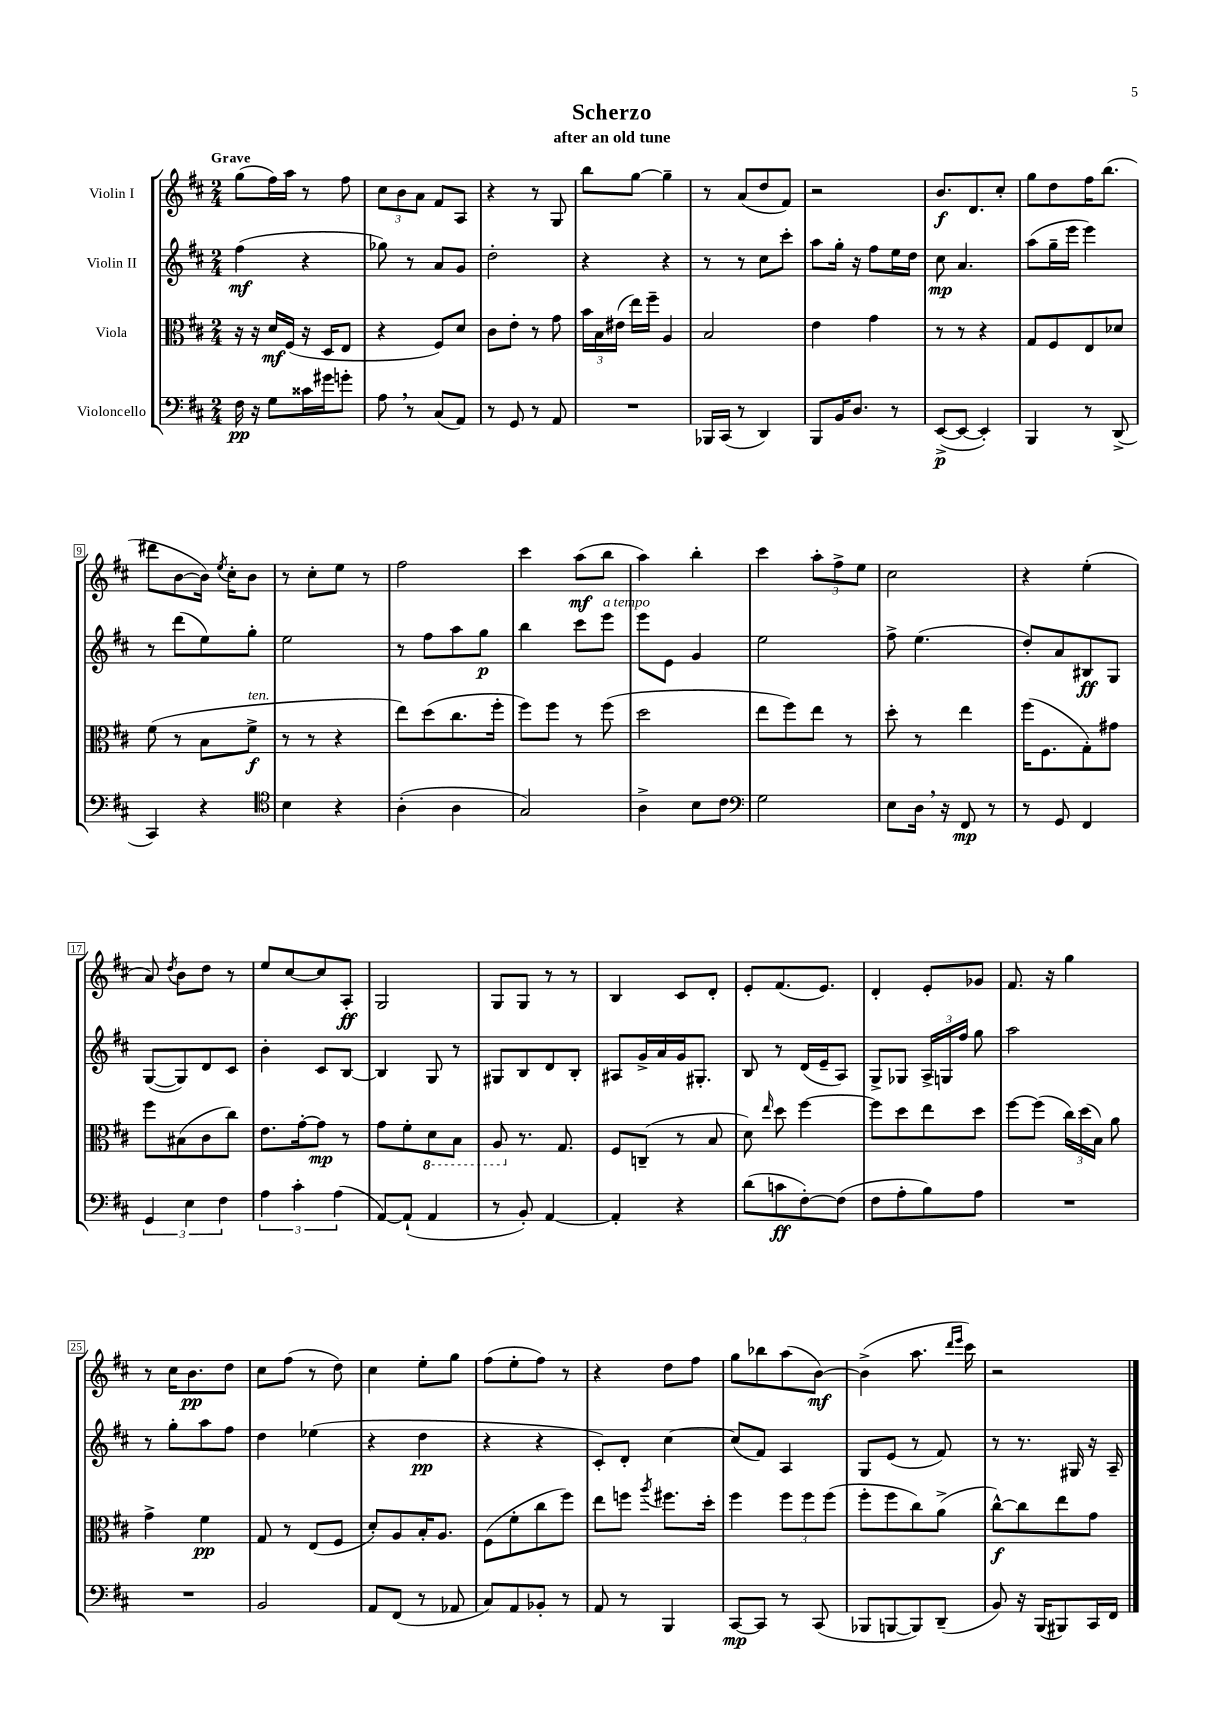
\header { title = "Scherzo" subtitle = "after an old tune" }
<<
\new StaffGroup <<
\new Staff = "s0" \with { instrumentName = "Violin I" } {
    \clef treble \key d \major \numericTimeSignature \time 2/4 \tempo "Grave"
    \autoBeamOff g''8[( fis''16) a''16] r8 fis''8 |
    \tuplet 3/2 { cis''8[ b'8 a'8] } fis'8[ a8] |
    r4 r8 g8 |
    b''8[ g''8]~ g''4-- |
    r8 a'8[( d''8 fis'8]) |
    r2 |
    b'8.[\f d'8. cis''8]-. |
    g''8[ d''8 fis''16 b''8.]( |
    dis'''8[ b'8~ b'16]) \acciaccatura { e''8 } cis''16[-. b'8] |
    r8 cis''8[-. e''8] r8 |
    fis''2 |
    cis'''4 a''8[\mf( b''8] |
    a''4) b''4-. |
    cis'''4 \tuplet 3/2 { a''8[-. fis''8-> e''8] } |
    cis''2 |
    r4 e''4-.( |
    a'8) \acciaccatura { d''8 } b'8[ d''8] r8 |
    e''8[ cis''8~ cis''8 a8]-.\ff |
    g2 |
    g8[ g8] r8 r8 |
    b4 cis'8[ d'8]-. |
    e'8[-. fis'8.( e'8.]) |
    d'4-. e'8[-. ges'8] |
    fis'8. r16 g''4 |
    r8 cis''16[ b'8.\pp d''8] |
    cis''8[ fis''8]( r8 d''8) |
    cis''4 e''8[-. g''8] |
    fis''8[( e''8-. fis''8]) r8 |
    r4 d''8[ fis''8] |
    g''8[ bes''8 a''8( b'8]~\mf) |
    b'4->( a''8. \grace { d'''16[ e'''16] } cis'''16) |
    r2 \bar "|." |
}
\new Staff = "s1" \with { instrumentName = "Violin II" } {
    \clef treble \key d \major \numericTimeSignature \time 2/4
    \autoBeamOff fis''4\mf( r4 |
    ges''8) r8 a'8[ g'8] |
    d''2-. |
    r4 r4 |
    r8 r8 cis''8[ cis'''8]-. |
    a''8[ g''16]-. r16 fis''8[ e''16 d''16] |
    cis''8\mp a'4. |
    a''8[( g''16-- e'''16] e'''4) |
    r8 d'''8[( e''8) g''8]-. |
    e''2 |
    r8 fis''8[ a''8 g''8]\p |
    b''4 cis'''8[ e'''8]^\markup { \italic "a tempo" } |
    e'''8[ e'8] g'4 |
    e''2 |
    fis''8-> e''4.( |
    d''8[-.) a'8 bis8\ff g8] |
    g8[~( g8) d'8 cis'8] |
    b'4-. cis'8[ b8]~ |
    b4 g8 r8 |
    gis8[ b8 d'8 b8]-. |
    ais8[ g'16-> a'16 g'16 gis8.]-. |
    b8 r8 d'16[( e'16-- a8]) |
    g8[-> ges8] \tuplet 3/2 { a16[-> g16 fis''16] } g''8 |
    a''2 |
    r8 g''8[-. a''8 fis''8] |
    d''4 ees''4( |
    r4 d''4\pp |
    r4 r4 |
    cis'8[-.) d'8]-. cis''4~ |
    cis''8[( fis'8]) a4 |
    g8[ e'8]( r8 fis'8) |
    r8 r8. gis16 r16 a16-- \bar "|." |
}
\new Staff = "s2" \with { instrumentName = "Viola" } {
    \clef alto \key d \major \numericTimeSignature \time 2/4
    \autoBeamOff r16 r16 d'16[\mf fis16]( r16 d16[ e8] |
    r4 fis8[) d'8] |
    cis'8[ e'8]-. r8 g'8 |
    \tuplet 3/2 { b'16[ b16 eis'16]( } e''16[) fis''16]-- a4 |
    b2 |
    e'4 g'4 |
    r8 r8 r4 |
    g8[ fis8 e8 des'8] |
    fis'8( r8 b8[ fis'8]->\f^\markup { \italic "ten." } |
    r8 r8 r4 |
    e''8[) d''8( cis''8. fis''16]-. |
    fis''8[) fis''8] r8 fis''8( |
    d''2 |
    e''8[ fis''8) e''8] r8 |
    d''8-. r8 e''4 |
    fis''16[( fis8. g8-.) gis'8] |
    fis''8[ bis8( cis'8 cis''8]) |
    e'8.[ g'16~-. g'8]\mp r8 |
    g'8[ fis'8-. \ottava #-1 d8 b,8] |
    a,8 \ottava #0 r8. g8. |
    fis8[ c8]--( r8 b8 |
    d'8) \grace { e''16 } d''8 fis''4~ |
    fis''8[ d''8 e''8 d''8] |
    fis''8[~ fis''8]( \tuplet 3/2 { cis''16[) d''16( b16]) } a'8 |
    g'4-> fis'4\pp |
    g8 r8 e8[( fis8] |
    d'8[-.) a8 b16-. a8.] |
    fis8[( fis'8-. cis''8 fis''8]) |
    e''8[ f''8] \acciaccatura { a''8 } fis''8.[ d''16]-. |
    fis''4 \tuplet 3/2 { fis''8[ fis''8 fis''8]( } |
    fis''8[-. fis''8 cis''8) a'8]->( |
    cis''8[~-^\f) cis''8 e''8 g'8] \bar "|." |
}
\new Staff = "s3" \with { instrumentName = "Violoncello" } {
    \clef bass \key d \major \numericTimeSignature \time 2/4
    \autoBeamOff fis16\pp r16 g8[ cisis'16 gis'16 g'8]-. |
    a8 \breathe r8 cis8[( a,8]) |
    r8 g,8 r8 a,8 |
    R2 |
    bes,,16[ cis,16]( r8 d,4) |
    b,,8[ b,16 d8.] r8 |
    e,8[~->\p( e,8]~ e,4-.) |
    b,,4 r8 d,8->( |
    cis,4) r4 |
    \clef tenor b4 r4 |
    a4-.( a4 |
    g2) |
    a4-> b8[ cis'8] |
    \clef bass g2 |
    e8[ d16] \breathe r16 fis,8\mp r8 |
    r8 g,8 fis,4 |
    \tuplet 3/2 { g,4 e4 fis4 } |
    \tuplet 3/2 { a4 cis'4-. a4( } |
    a,8[~) a,8]-!( a,4 |
    r8 b,8-.) a,4~ |
    a,4-. r4 |
    d'8[( c'8\ff fis8~-.) fis8]( |
    fis8[ a8-. b8) a8] |
    R2 |
    R2 |
    b,2 |
    a,8[ fis,8]( r8 aes,8 |
    cis8[) a,8 bes,8]-. r8 |
    a,8 r8 b,,4 |
    cis,8[~\mp cis,8] r8 cis,8( |
    bes,,8[ b,,8~ b,,8) d,8]--( |
    b,8) r16 b,,16[( bis,,8) cis,16 fis,16] \bar "|." |
}
>>
>>
\layout { \context { \Score \override BarNumber.stencil = #(make-stencil-boxer 0.1 0.3 ly:text-interface::print) } }
